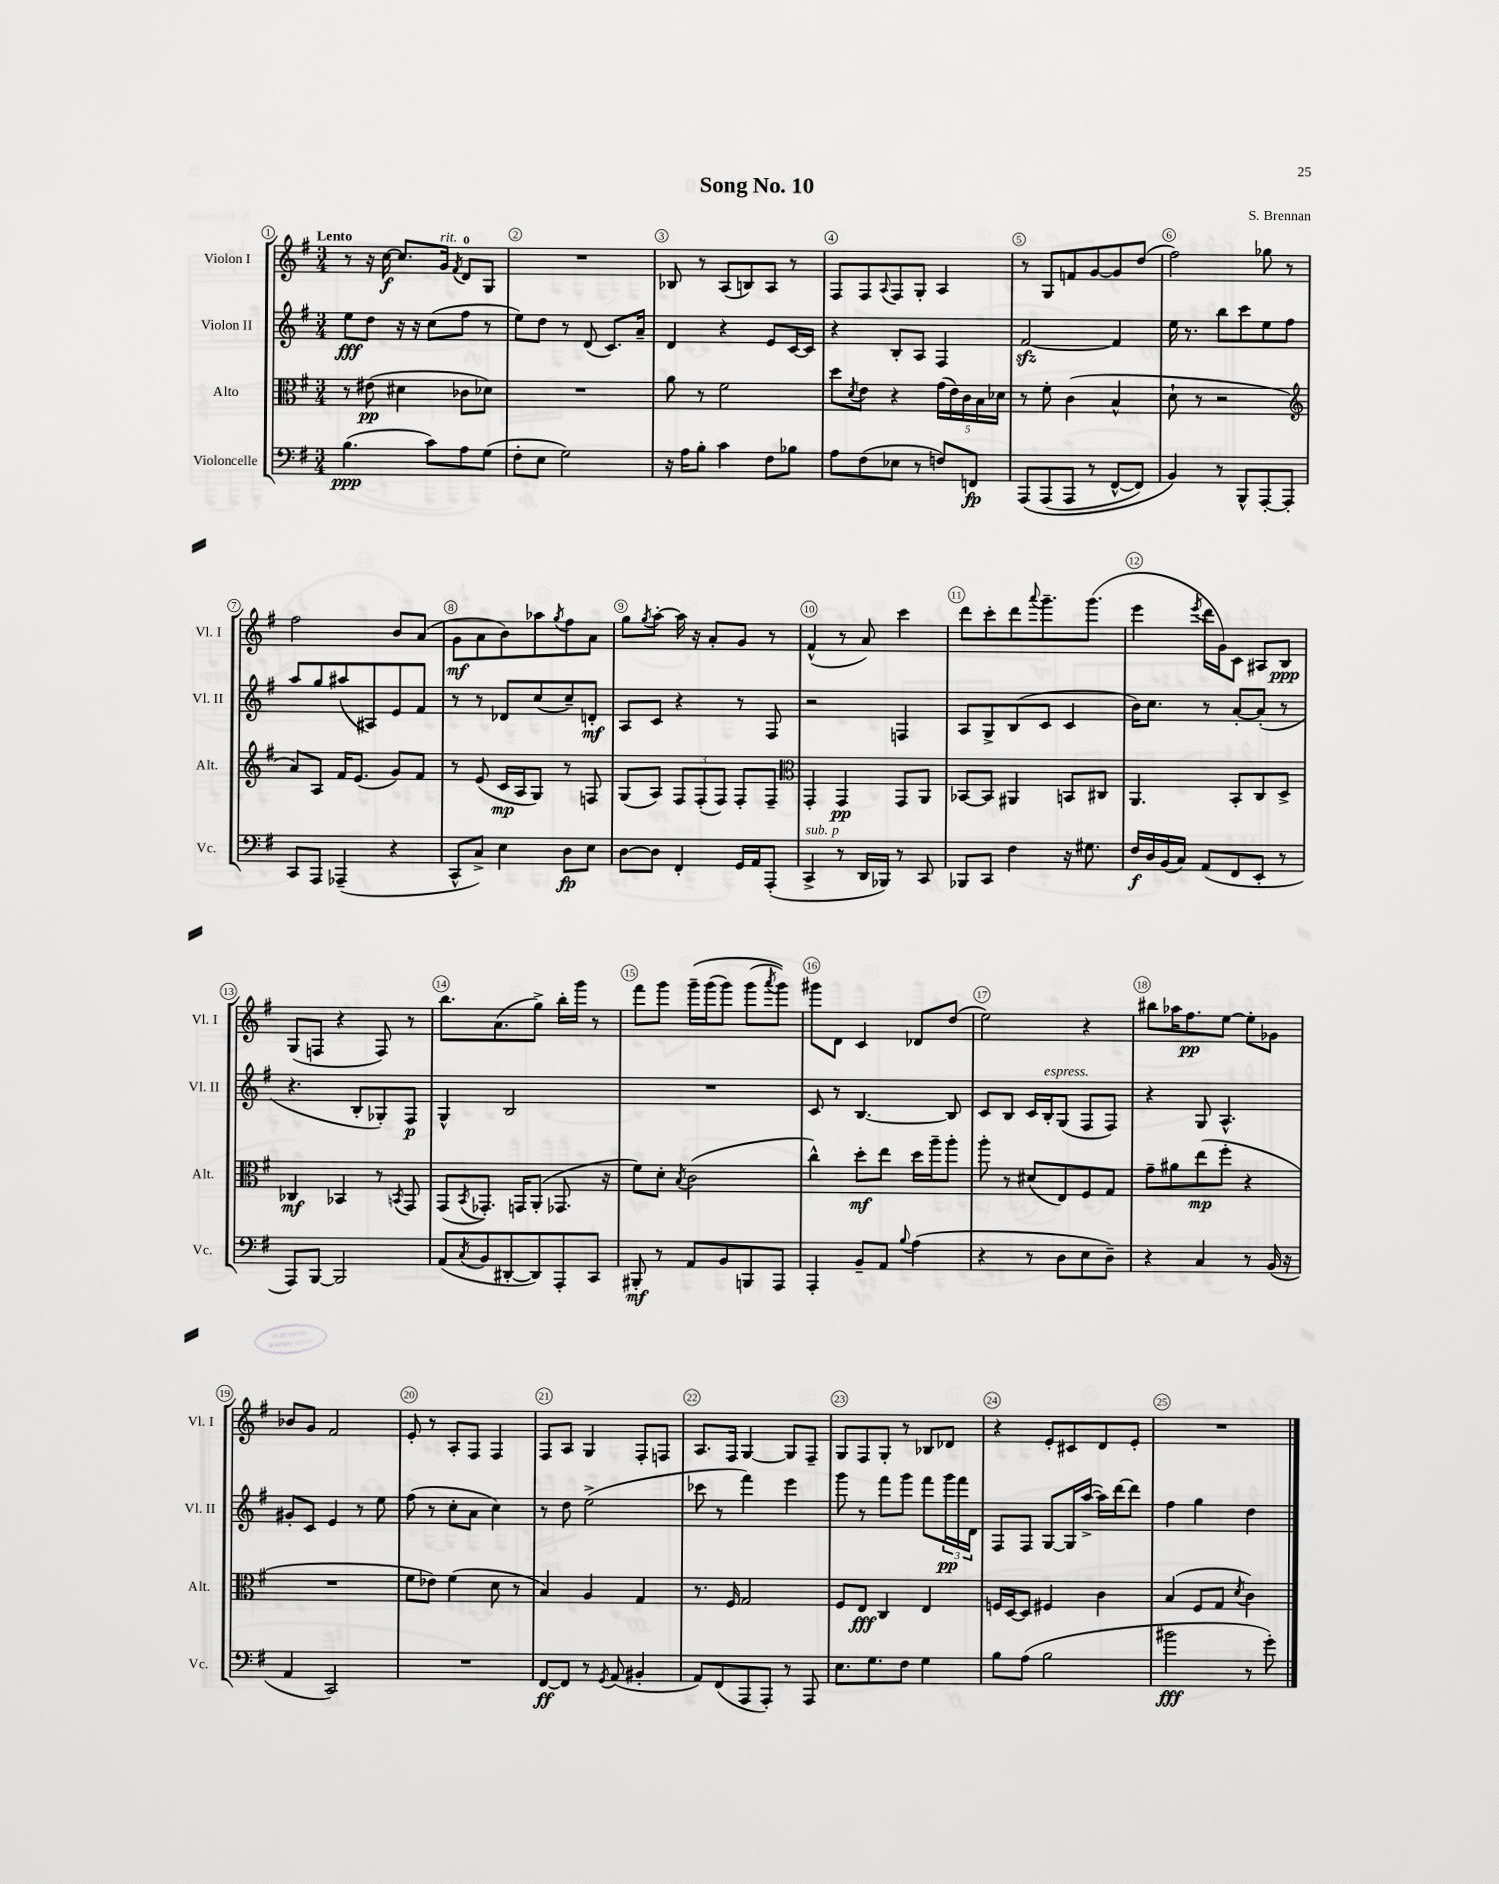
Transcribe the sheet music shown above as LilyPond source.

\header { title = "Song No. 10" composer = "S. Brennan" }
<<
\new StaffGroup <<
\new Staff = "s0" \with { instrumentName = "Violon I" shortInstrumentName = "Vl. I" } {
    \clef treble \key g \major \numericTimeSignature \time 3/4 \tempo "Lento"
    r8 r16 c''16~\f c''8. g'16^\markup { \italic "rit." } \acciaccatura { fis'8 } d'8-0 g8 |
    R2. |
    bes8 r8 a8( b8) a8 r8 |
    fis8 fis8 \appoggiatura { a8 } fis8 g8-. a4 |
    r8 g8 f'8 g'8~ g'8 d''8( |
    fis''2) ges''8 r8 |
    fis''2 b'8 a'8( |
    g'8\mf a'8 b'8) aes''8 \acciaccatura { g''8 } fis''8 a'8 |
    g''8 \acciaccatura { g''8 } a''8~-. a''16 r16 a'8-. g'8 r8 |
    fis'4-^( r8 a'8) c'''4 |
    d'''8 c'''8-. d'''8 \appoggiatura { a'''8 } g'''8.-- g'''8.( |
    e'''4 \acciaccatura { e'''8 } d'''16 g'16) c'8 ais8 b8\ppp |
    g8( f8 r4 f8) r8 |
    b''8. a'8.( g''8->) b''16-. g'''16 r8 |
    fis'''8 g'''8 g'''16--\( g'''16( g'''8) g'''8( \acciaccatura { a'''8 } g'''8)\) |
    gis'''8 d'8 c'4 des'8 d''8( |
    e''2) r4 |
    bis''8 aes''16 fis''8.\pp e''8~ e''8-. ges'8 |
    bes'8 g'8 fis'2 |
    e'8-. r8 a8-. fis8 fis4 |
    fis8 a8 g4 fis8-. f8 |
    a8. fis16 g4~ g8 fis8-- |
    g8 fis8 g8-. r8 bes8 des'8 |
    r4 e'8-. cis'8 d'8 e'8-. |
    R2. \bar "|." |
}
\new Staff = "s1" \with { instrumentName = "Violon II" shortInstrumentName = "Vl. II" } {
    \clef treble \key g \major \numericTimeSignature \time 3/4
    e''8\fff d''8 r16 r16 c''8( fis''8 r8 |
    e''8) d''8 r8 d'8( c'8.) a'16-- |
    d'4 r4 e'8 c'16~ c'16 |
    r4 b8-. a8 fis4 |
    fis'2~\sfz fis'4 |
    e''16 r8. b''8 c'''8 e''8 fis''8 |
    a''8 g''8 ais''8( ais8) e'8 fis'8 |
    r8 r8 des'8 c''8( c''8--) d'8-.\mf |
    a8 c'8 r4 r8 fis8 |
    r2 f4 |
    a8 g8-> b8( c'8 c'4 |
    b'16) c''8. r8 a'8~-. a'8-.( r8 |
    r4. b8-. ges8-.) fis8\p |
    g4-^ b2 |
    R2. |
    c'8 r8 b4.~ b8 |
    c'8 b8 c'16 b16-.^\markup { \italic "espress." } g8( fis8 fis8) |
    r4 g8 a4.-^ |
    gis'8-. c'8 e'4 r8 e''8 |
    fis''8( r8 c''8-. a'8 c''4) |
    r8 d''8 e''2->( |
    ces'''8 r8 fis'''4) e'''4 |
    g'''8 r8 fis'''8 g'''8 fis'''8 \tuplet 3/2 { g'''16\pp fis'''16 d'16 } |
    fis8 fis8 g8~ g16 a''16~->( a''16) d'''16~ d'''8 |
    fis''4 g''4 d''4 \bar "|." |
}
\new Staff = "s2" \with { instrumentName = "Alto" shortInstrumentName = "Alt." } {
    \clef alto \key g \major \numericTimeSignature \time 3/4
    r8 eis'8\pp( dis'4 ces'8 des'8) |
    R2. |
    a'8 r8 fis'2 |
    d''8 \acciaccatura { d'8 } e'8 r4 \tuplet 5/4 { g'16( e'16) c'16 b16 des'16 } |
    r8 fis'8-. c'4( b4-^ |
    d'8-! r8 r2 |
    \clef treble a'8) a8 fis'16 e'8.( g'8) fis'8 |
    r8 e'8( c'16\mp a16 g8) r8 f8 |
    g8( a8) \tuplet 3/2 { fis8 fis8-.( fis8) } fis8-. fis8-- |
    \clef alto g,4-. g,4\pp g,8 a,8 |
    bes,8~ bes,8 ais,4 b,8 cis8 |
    a,4. b,8-. c8 d8-> |
    ces4\mf bes,4 r8 \acciaccatura { b,8 } g,8 |
    g,8( \acciaccatura { b,8 } ges,8.-.) g,16 a,8-.( ges,8. r16 |
    fis'8) d'8-. \acciaccatura { b8 } c'2( |
    c''4-^) d''8-.\mf e''8 d''16 a''16-- a''8-. |
    a''8-. r8 dis'8( e8) fis8 g8 |
    g'8-- ais'8 e''8\mp( fis''8-. r4 |
    R2. |
    fis'8 ees'8) fis'4( d'8 r8 |
    b4) a4 g4 |
    r8. fis16 g2 |
    fis8 e8\fff c4 e4 |
    f16 d16~ d8 fis4 c'4 |
    b4( fis8 g8 \acciaccatura { d'8 } c'4) \bar "|." |
}
\new Staff = "s3" \with { instrumentName = "Violoncelle" shortInstrumentName = "Vc." } {
    \clef bass \key g \major \numericTimeSignature \time 3/4
    b4.\ppp( c'8) a8 g8( |
    fis8-. e8 g2) |
    r16 a16 b8-. c'4 fis8 bes8 |
    a8 fis8( ees8 r8 f8) f,8\fp |
    a,,8\( a,,8( a,,8 r8 fis,8~-^ fis,8) |
    b,4\) r8 b,,8-^ a,,8~-. a,,8-. |
    c,8 a,,8 aes,,4--( r4 |
    c,8-^ c8->) e4 d8\fp e8 |
    d8~ d8 fis,4-. g,16 a,16 a,,8-.( |
    c,4->^\markup { \italic "sub. p" } r8 d,16 bes,,16) r8 c,8 |
    bes,,8 c,8 fis4 r16 gis8. |
    fis16\f d16 b,16( c16) a,8( fis,8 e,8-. r8 |
    a,,8) b,,8~ b,,2 |
    a,8( \acciaccatura { c8 } b,8 dis,8~-. dis,8) a,,8-. c,8 |
    bis,,8-.\mf r8 a,8 b,8 b,,8 a,,8 |
    a,,4-. b,8-- a,8 \appoggiatura { b8 } a4( |
    r4 r8 d8 e8 d8--) |
    r4 c4 r8 b,16( r16 |
    a,4 c,2) |
    R2. |
    fis,8~\ff fis,8 r8 \acciaccatura { g,8 } a,8( bis,4-. |
    a,8) fis,8( a,,8 a,,8-.) r8 a,,8 |
    e8. g8. fis8 g4 |
    b8 a8( b2 |
    bis'2\fff r8 g'8-.) \bar "|." |
}
>>
>>
\layout { \context { \Score \override BarNumber.break-visibility = ##(#f #t #t) barNumberVisibility = #all-bar-numbers-visible \override BarNumber.stencil = #(make-stencil-circler 0.1 0.3 ly:text-interface::print) } }
